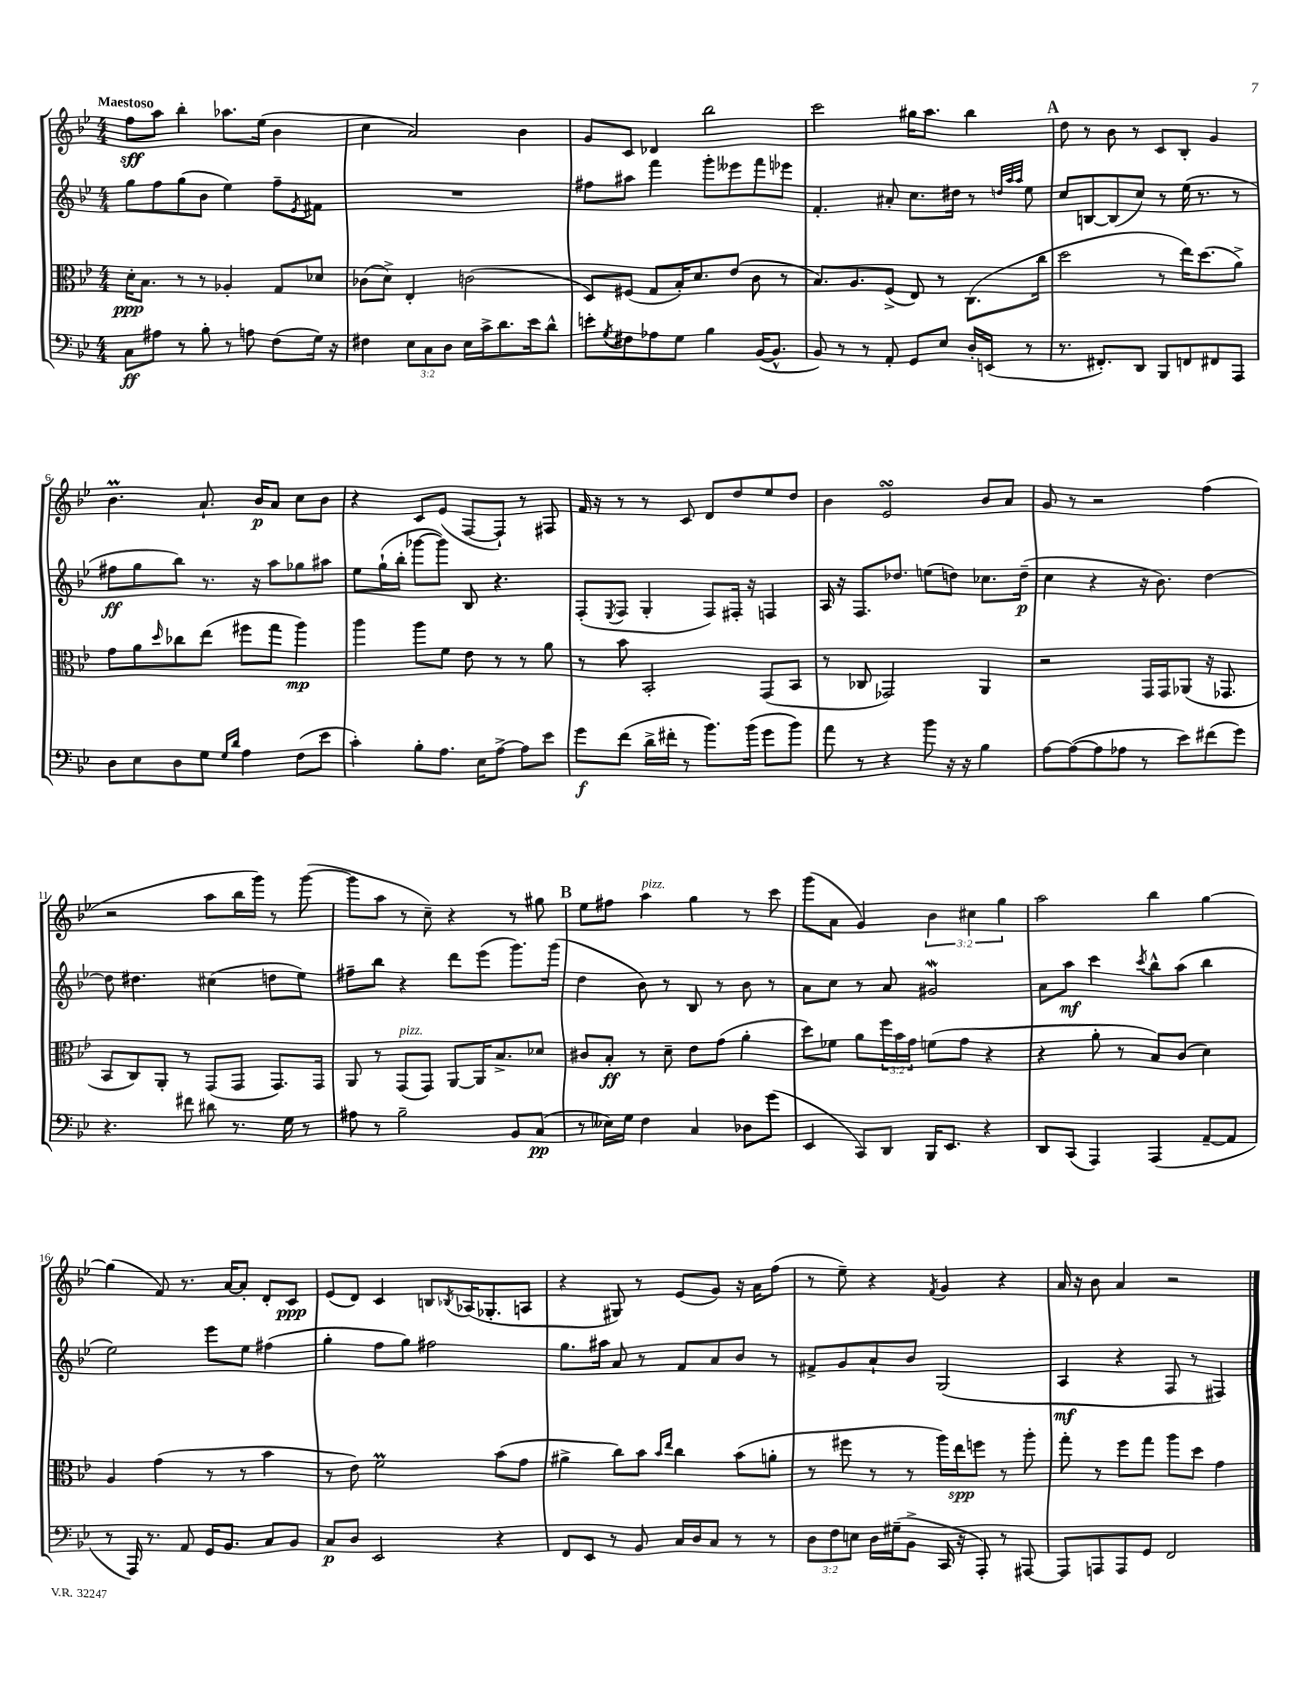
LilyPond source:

<<
\new StaffGroup <<
\new Staff = "s0" {
    \clef treble \key bes \major \numericTimeSignature \time 4/4 \override Staff.TupletNumber.text = #tuplet-number::calc-fraction-text \tempo "Maestoso"
    f''8\sff a''8 bes''4-. aes''8. ees''16( bes'4 |
    c''4 a'2) bes'4 |
    g'8 c'8 des'4 bes''2 |
    c'''2 gis''16 a''8. bes''4 |
    \mark \markup { \bold "A" } d''8 r8 bes'8 r8 c'8 bes8-. g'4 |
    bes'4.\prall a'8.-! bes'16\p a'8 c''8 bes'8 |
    r4 c'8 ees'8( f8~ f8-!) r8 fis8 |
    f'16 r16 r8 r8 c'8 d'8 d''8 ees''8 d''8 |
    bes'4 ees'2\turn bes'8 a'8 |
    g'8 r8 r2 f''4( |
    r2 a''8 bes''16 g'''16) r8 g'''8~( |
    g'''8 a''8 r8 c''8--) r4 r8 gis''8 |
    \mark \markup { \bold "B" } ees''8 fis''8 a''4^\markup { \italic "pizz." } g''4 r8 c'''8 |
    g'''8( a'8 g'4) \tuplet 3/2 { bes'4 cis''4 g''4 } |
    a''2 bes''4 g''4~ |
    g''4( f'8) r8. a'16~ a'8-. d'8-. c'8\ppp |
    ees'8( d'8) c'4 b8 \acciaccatura { bes8 } aes16( ges8.-. a8 |
    r4 gis8) r8 ees'8( g'8) r16 a'16 f''8( |
    r8 ees''8--) r4 \acciaccatura { f'8 } g'4 r4 |
    a'16 r16 bes'8 a'4 r2 \bar "|." |
}
\new Staff = "s1" {
    \clef treble \key bes \major \numericTimeSignature \time 4/4
    g''8 f''8 g''8( bes'8 ees''4) f''8-- \acciaccatura { ees'8 } fis'8 |
    R1 |
    fis''8 ais''8 f'''4 g'''8-. eeses'''8 f'''8 ees'''8 |
    f'4.-. ais'8-. c''8. dis''16 r8 \grace { d''32 a''32 a''32 } ees''8 |
    \mark \markup { \bold "A" } c''8 b8~ b8( c''8) r8 ees''16( r8. r8 |
    fis''8\ff g''8 bes''8) r8. r16 a''8 ges''8 ais''8 |
    ees''8 g''16-!( bes''16-. ges'''8~ ges'''8) bes8 r4. |
    f8-.( \acciaccatura { ees8 } f8 g4-. f8) fis16-. r16 f4 |
    a16 r16 f8. des''8. e''8( d''8) ces''8. d''16--\p( |
    c''4 r4 r16 bes'8.) d''4~ |
    d''8 dis''4. cis''4( d''8 ees''8) |
    fis''8-- bes''8 r4 d'''8 ees'''8( g'''8.) g'''16( |
    \mark \markup { \bold "B" } d''4 bes'8) r8 bes8 r8 bes'8 r8 |
    a'8 c''8 r8 a'8 gis'2\mordent |
    a'8 a''8\mf c'''4 \acciaccatura { c'''8 } bes''8-^ a''8( bes''4 |
    ees''2) ees'''8 ees''8 fis''4( |
    g''4-. f''8 g''8) fis''2 |
    g''8. ais''16 a'8 r8 f'8 a'8 bes'8 r8 |
    fis'8-> g'8 a'8-! bes'8 g2( |
    a4\mf r4 f8 r8 fis4) \bar "|." |
}
\new Staff = "s2" {
    \clef alto \key bes \major \numericTimeSignature \time 4/4 \override Staff.TupletNumber.text = #tuplet-number::calc-fraction-text
    d'16-.\ppp bes8. r8 r8 aes4-. g8 des'8 |
    ces'8( d'8->) ees4-. c'2( |
    d8) fis8( g8 bes16-.) d'8. ees'8( c'8 r8 |
    bes8.) a8. f8->( ees8) r8 c8.( c''16 |
    \mark \markup { \bold "A" } d''2 r8 ees''16) d''8.( a'8->) |
    g'8 a'8 \grace { d''16 } ces''8 ees''8( fis''8 g''8 a''4\mp) |
    a''4 a''8 f'8 ees'8 r8 r8 a'8 |
    r8 bes'8 bes,2-. g,8( bes,8 |
    r8 ces8 ges,2) a,4 |
    r2 g,16 g,16 aes,8( r16 ges,8. |
    bes,8 c8) a,8-. r8 g,8( g,8 g,8.) g,16 |
    a,8 r8 g,8^\markup { \italic "pizz." }( g,8) a,8~ a,16 bes8.-> des'8 |
    \mark \markup { \bold "B" } cis'8 bes8-.\ff r8 d'8-- ees'8 g'8( a'4-. |
    d''8) fes'8 a'8 \tuplet 3/2 { f''16 bes'16 g'16 } f'8( g'8 r4 |
    r4 a'8-. r8 bes8) c'8( d'4) |
    a4 g'4( r8 r8 bes'4 |
    r8 ees'8) f'2\prall bes'8( g'8 |
    ais'4-> c''8) bes'8 \grace { bes'16 ees''16 } c''4 bes'8( a'8-. |
    r8 fis''8 r8 r8 a''16) ees''16\spp f''8 r8 a''8-. |
    g''8-. r8 f''8 g''8 a''8 d''8 g'4 \bar "|." |
}
\new Staff = "s3" {
    \clef bass \key bes \major \numericTimeSignature \time 4/4 \override Staff.TupletNumber.text = #tuplet-number::calc-fraction-text
    c8\ff ais8 r8 bes8-. r8 a8 f8( g16) r16 |
    fis4 \tuplet 3/2 { ees8 c8 d8 } ees16 c'16-> d'8. ees'16 d'8-^ |
    e'8-. \acciaccatura { g8 } fis8 aes8 g8 bes4 bes,16~( bes,8.-^ |
    bes,8) r8 r8 a,8-. g,8 ees8 d16-. e,16( r8 |
    \mark \markup { \bold "A" } r8. fis,8.-.) d,8 bes,,8 f,8 fis,8 a,,8 |
    d8 ees8 d8 g8 \grace { g16 d'16 } a4 f8( ees'8 |
    c'4-.) bes8-. a8. ees16 a8~-> a8 ees'8 |
    g'8\f f'8( d'16-> fis'16-. r8 bes'8.) bes'16( g'8 bes'8) |
    a'8 r8 r4 bes'8 r16 r16 bes4 |
    a8~ a8~( a8 aes8 r8 ees'8) fis'8( g'8) |
    r4. fis'8 dis'8 r8. g16 r8 |
    ais8 r8 bes2-- bes,8 c8\pp( |
    \mark \markup { \bold "B" } r8 eeses16) g16 f4 c4 des8 g'8( |
    ees,4 c,8) d,8 bes,,16 ees,8. r4 |
    d,8 c,8( a,,4) a,,4( a,8~-- a,8 |
    r8 a,,16) r8. a,8 g,16 bes,8. c8 bes,8 |
    c8\p d8 ees,2 r4 |
    f,8 ees,8 r8 bes,8 c16 d16 c8 r8 r8 |
    \tuplet 3/2 { d8 f8 e8 } d16 gis16--( bes,8-> c,16 r16 a,,8-.) r8 ais,,8~ |
    ais,,8 a,,8 a,,8 g,8 f,2 \bar "|." |
}
>>
>>
